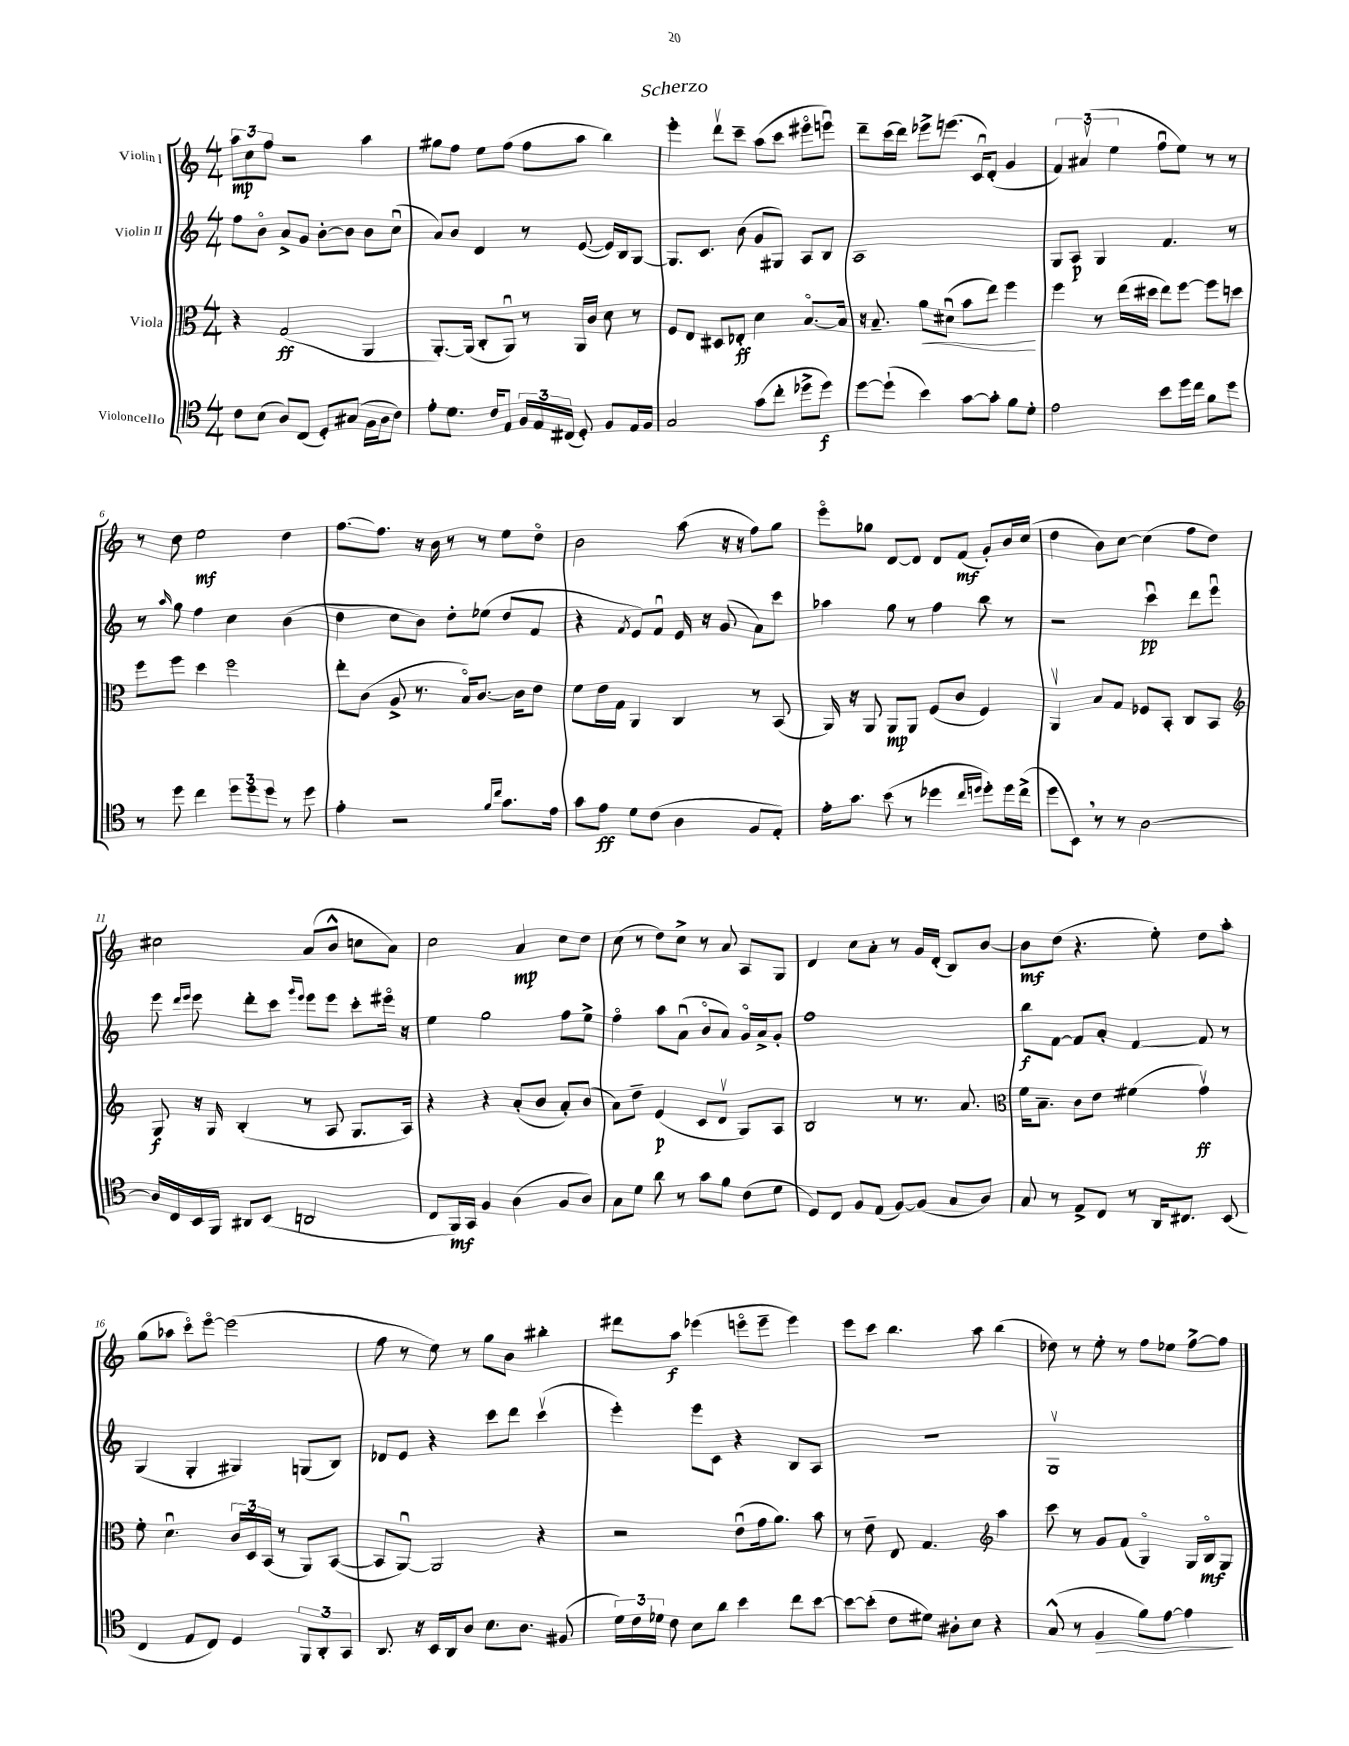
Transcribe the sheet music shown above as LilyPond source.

\header { title = "Scherzo" }
<<
\new StaffGroup <<
\new Staff = "s0" \with { instrumentName = "Violin I" } {
    \clef treble \key c \major \numericTimeSignature \time 4/4
    \autoBeamOff \tuplet 3/2 { a''8[\mp c''8 f''8] } r2 a''4 |
    gis''8[ f''8] e''8[ f''8]( f''8[ a''8] b''4) |
    e'''4-. d'''8[\upbow c'''8]-- a''8[( c'''8] eis'''8[\flageolet e'''8]\downbow) |
    d'''8[-- c'''16( d'''16]) ees'''8[-> e'''8.]( c'16[\downbow) d'8]-.( g'4 |
    \tuplet 3/2 { f'4) ais'4\upbow( e''4 } f''8[\downbow e''8]) r8 r8 |
    r8 d''8 e''2\mf d''4 |
    f''8.[~ f''8.] r16 b'16 r8 r8 e''8[ d''8]\flageolet |
    b'2 a''8( r16 r16 f''8[) g''8] |
    e'''8[\flageolet ges''8] d'8[~ d'8] d'8[ f'8]\mf( g'8[-.) b'16 c''16]( |
    d''4 b'8[) c''8]~ c''4( f''8[ d''8]) |
    cis''2 a'8[( b'8]-^ c''8[ a'8]) |
    c''2 a'4\mp c''8[ d''8] |
    c''8( r8 d''8[) c''8]-> r8 a'8 a8[ g8] |
    d'4 c''8[ a'8]-. r8 g'16[ d'16]-.( b8[) b'8]~ |
    b'8[\mf d''8]( r4. e''8-.) d''8[ a''8]-. |
    g''8[( aes''8] c'''8[\flageolet) e'''8]~\flageolet e'''2( |
    f''8 r8 e''8) r8 g''8[ b'8] bis''4-. |
    dis'''8[ a''8]\f ees'''4( e'''8[\flageolet e'''8]-- e'''4) |
    e'''8[ c'''8] b''4. a''8 b''4( |
    des''8) r8 e''8-. r8 f''8[ ees''8] f''8[~-> f''8] \bar "|." |
}
\new Staff = "s1" \with { instrumentName = "Violin II" } {
    \clef treble \key c \major \numericTimeSignature \time 4/4
    \autoBeamOff f''8[ b'8]\flageolet a'8[-> g'8] b'8[~-. b'8] b'8[ c''8]\downbow( |
    a'8[) b'8] d'4 r8 e'8~( e'16[) b16 g8]~ |
    g8.[ c'8.] b'8( g'8[ gis8]) a8[ b8] |
    a1 |
    g8[ a8]\p g4 f'4. r8 |
    r8 \grace { a''16 } g''8 f''4 c''4 b'4( |
    d''4 c''8[ b'8]) d''8[-. ees''8]( d''8[ f'8] |
    r4 \acciaccatura { f'8 } e'8[) f'8]\downbow e'16 r16 g'8( a'8[) c'''8] |
    aes''4 g''8 r8 f''4 b''8 r8 |
    r2 c'''4\downbow\pp d'''8[ e'''8]\downbow |
    e'''8 \grace { d'''16[ e'''16] } e'''8 d'''8[-. c'''8] \grace { g'''16[ e'''16] } e'''8[ e'''8] c'''8[-. eis'''16]\flageolet r16 |
    e''4 g''2 f''8[ e''8]-> |
    f''4\flageolet a''8[ a'8]\downbow( b'8[\flageolet a'8]) g'16[\flageolet a'16-> g'8]-. |
    f''1 |
    b''8[\f f'8]~ f'8[ a'8]-. f'4~ f'8 r8 |
    g4( g4-. gis4) g8[( b8]) |
    des'8[ e'8] r4 c'''8[ d'''8] c'''4\upbow( |
    e'''4-.) e'''8[ c'8] r4 b8[ a8] |
    R1 |
    g1\upbow \bar "|." |
}
\new Staff = "s2" \with { instrumentName = "Viola" } {
    \clef alto \key c \major \numericTimeSignature \time 4/4
    \autoBeamOff r4 g2\ff( a,4 |
    a,8.[~-.) a,16]( c8[-. a,8]\downbow) r8 a,16[ c'16] d'8 r8 |
    f8[ e8] dis8[ ees8]-.\ff d'4 b8.[~\flageolet b16] |
    r16 b8.-- a'8[\< dis'8]\downbow( b'8[ e''8]) f''4\! |
    f''4 r8 e''16[( dis''16] e''8[) f''8]~ f''8[ d''8] |
    f''8[ f''8] d''4 f''2 |
    e''8[-. c'8]( a8-> r8. b16[\flageolet) c'8.]~ c'16[ e'8] |
    f'8[ e'16 g16] a,4 c4 r8 b,8( |
    a,16) r16 a,8 a,8[\mp a,8] f8[( c'8] f4) |
    a,4\upbow b8[ g8] fes8[ b,8]-. c8[ b,8] |
    \clef treble g8\f r16 g16 b4-.( r8 a8 g8.[ a16]) |
    r4 r4 a'8[-.( b'8] a'8[-.) b'8]( |
    a'8[) d''8]-- e'4\p( c'8[ d'8]\upbow g8[) a8] |
    b2 r8 r8. a'8. |
    \clef alto f'16[ b8.]-- c'8[ e'8] fis'4( g'4\upbow\ff) |
    f'8-. d'4.\downbow \tuplet 3/2 { c'16[ d16 b,16]( } r8 a,8[) b,8]~( |
    b,8[ a,8]~\downbow) a,2 r4 |
    r2 e'8[\downbow( g'16 a'8.]) b'8 |
    r8 e'8-- e8 g4. \clef treble a''4 |
    c'''8 r8 g'8[ f'8]( g4\flageolet) g16[ b16\flageolet\mf g8] \bar "|." |
}
\new Staff = "s3" \with { instrumentName = "Violoncello" } {
    \clef tenor \key c \major \numericTimeSignature \time 4/4
    \autoBeamOff c'8[ b8]( a8[) c8]( d8[-.) gis8]( f16[ a16 c'8]) |
    e'8[-. d'8.] c'16[ e8] \tuplet 3/2 { f16[ e16 cis16]( } d8-.) f8[ e16 f16] |
    g2 g'8[( c''8]-. des''8[-> des''8]\f) |
    d''8[~ d''8]-!( b'4) g'8[~ g'8]-. f'8[ d'8]-. |
    e'2 b'8[ d''16 c''16] f'8[ d''8] |
    r8 d''8 c''4 \tuplet 3/2 { d''8[ d''8 d''8] } r8 d''8 |
    e'4-. r2 \grace { f'16[ c''16] } g'8.[ e'16] |
    g'8[ e'8]\ff d'8[ c'8]( a4 f8[ e8]-.) |
    e'16[-. g'8.] b'8( r8 des''4 \grace { c''16[ d''16] } d''8[-.) d''16 c''16]->( |
    d''8[ b,8]) \breathe r8 r8 a2~ |
    a16[ c16 b,16 f,16] ais,8[ b,8]( a,2 |
    c8[ f,16\mf) g,16] f4 a4( f8[ a8]) |
    g8[ d'8] a'8 r8 g'8[ f'8] c'8[( d'8] |
    d8[) c8] f8[ e8]( f8[~) f8]( g8[ a8]) |
    g8 r8 e8[-> c8] r8 a,16[ cis8.] b,8( |
    c4 e8[ c8]) d4 \tuplet 3/2 { f,8[ a,8-. g,8] } |
    a,8. r16 b,16[ a,16 a8] b8.[ a8.] fis8( |
    \tuplet 3/2 { d'16[) c'16 des'16] } c'8 b8[ a'8] b'4 c''8[ b'8]~ |
    b'8[~ b'8]-.( c'8[ dis'8]) ais8[-. b8] r4 |
    g8-^( r8 f4\> f'8[) e'8]~ e'4\! \bar "|." |
}
>>
>>
